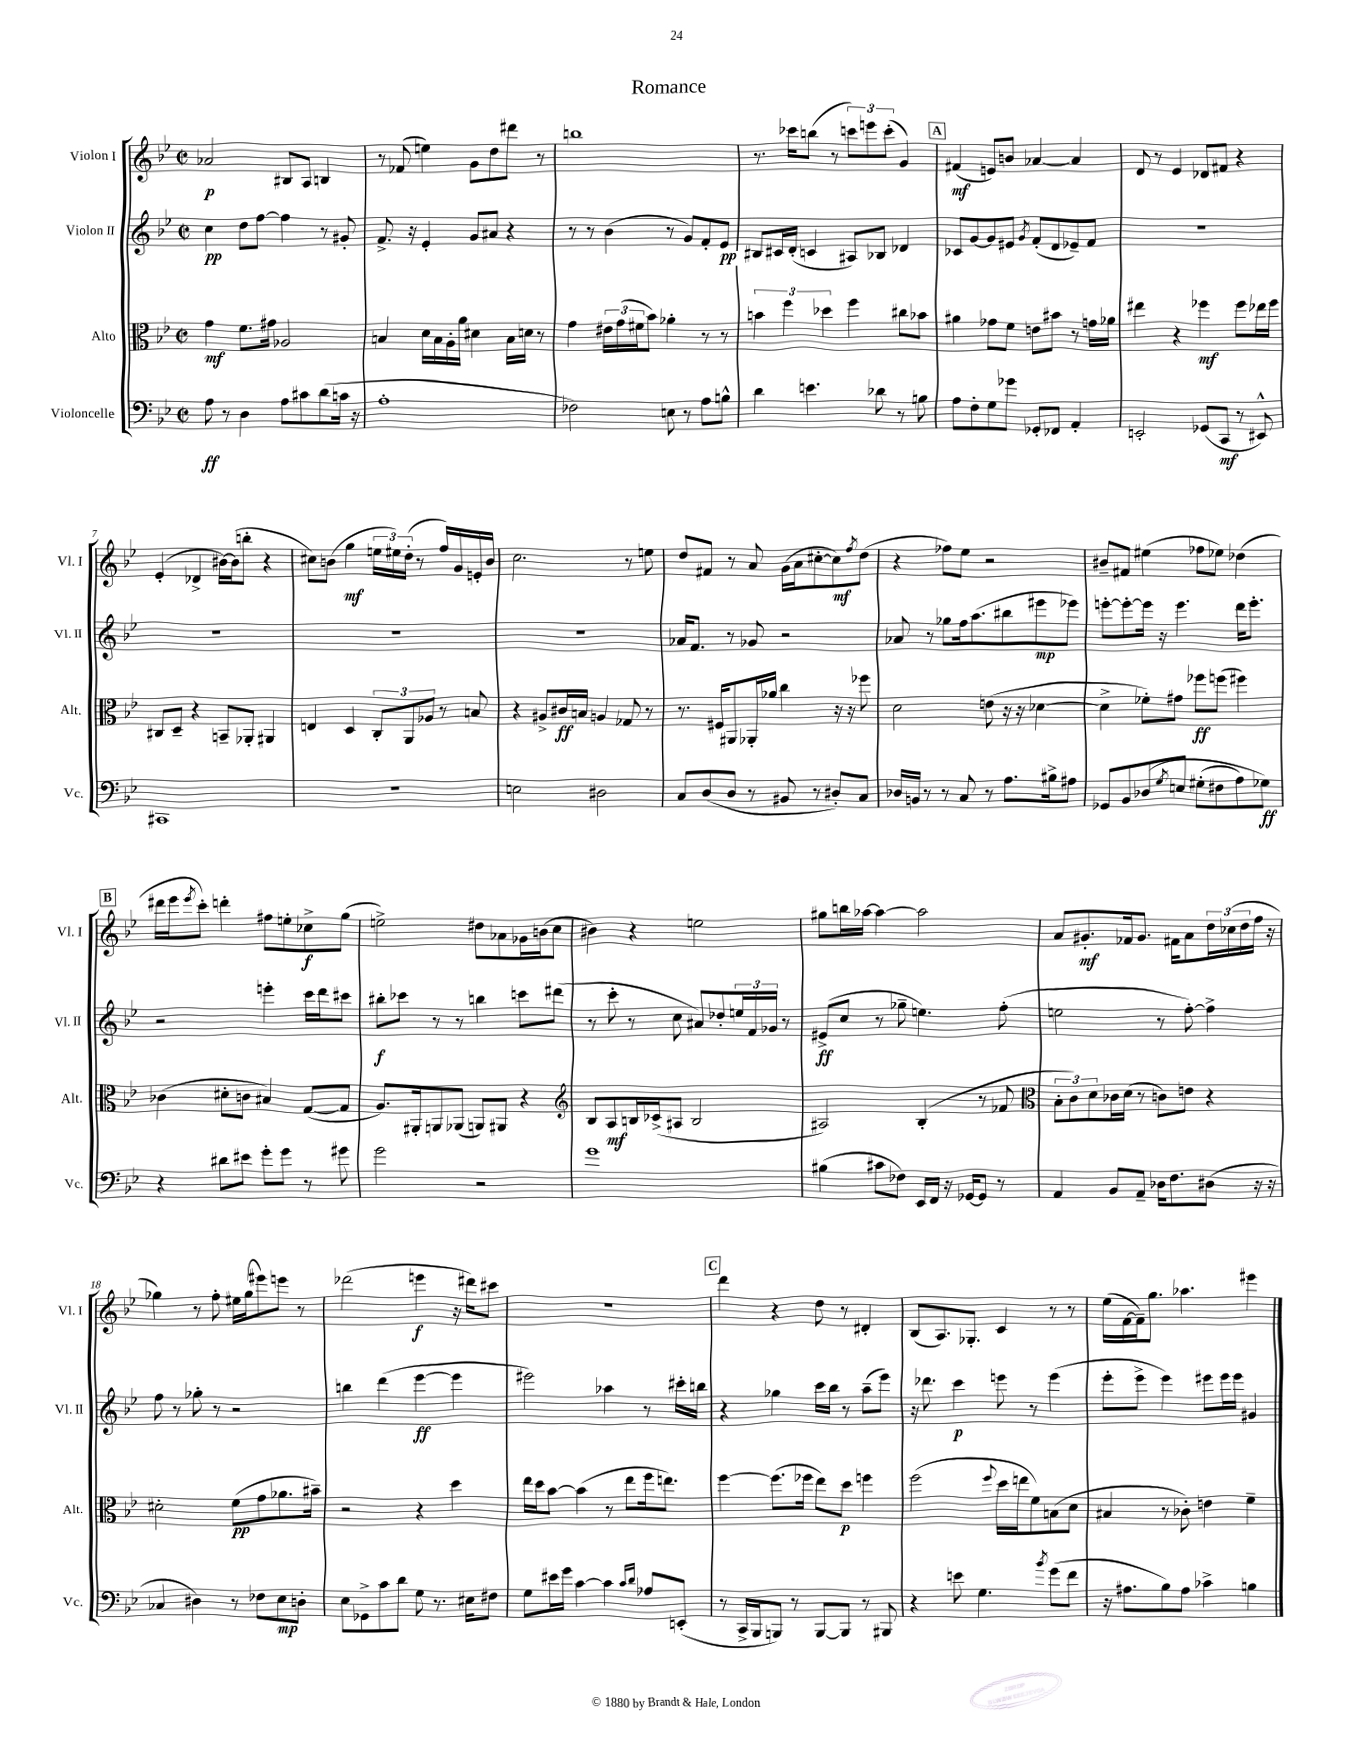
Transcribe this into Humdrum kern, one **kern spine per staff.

**kern	**dynam	**kern	**dynam	**kern	**dynam	**kern	**dynam
*part4	*part4	*part3	*part3	*part2	*part2	*part1	*part1
*staff4	*staff4	*staff3	*staff3	*staff2	*staff2	*staff1	*staff1
*I"Violoncelle	*	*I"Alto	*	*I"Violon II	*	*I"Violon I	*
*I'Vc.	*	*I'Alt.	*	*I'Vl. II	*	*I'Vl. I	*
*clefF4	*	*clefC3	*	*clefG2	*	*clefG2	*
*k[b-e-]	*	*k[b-e-]	*	*k[b-e-]	*	*k[b-e-]	*
*M2/2	*	*M2/2	*	*M2/2	*	*M2/2	*
*met(c|)	*	*met(c|)	*	*met(c|)	*	*met(c|)	*
=1	=1	=1	=1	=1	=1	=1	=1
8A\	ff	4g\	mf	4cc\	pp	2a-X/	p
8r	.	.	.	.	.	.	.
4D\	.	8.f\L	.	8dd\L	.	.	.
.	.	.	.	[8ff\J	.	.	.
.	.	16g#X\Jk	.	.	.	.	.
8A\L	.	2A-X/	.	4ff\]	.	8B#X/L	.
8c#X\	.	.	.	.	.	8A/J	.
(8d\	.	.	.	8r	.	4Bn/	.
16cn\Jk	.	.	.	8g#X'/	.	.	.
16r	.	.	.	.	.	.	.
=2	=2	=2	=2	=2	=2	=2	=2
1A'	.	4Bn/	.	8.f^/	.	8r	.
.	.	.	.	.	.	(8f-X/	.
.	.	.	.	16r	.	.	.
.	.	16d\LL	.	4e-'/	.	4een\)	.
.	.	16B\	.	.	.	.	.
.	.	16A'\	.	.	.	.	.
.	.	16a\JJ	.	.	.	.	.
.	.	4d#X\	.	8g/L	.	8g\L	.
.	.	.	.	8a#X/J	.	8dd\	.
.	.	16B\LL	.	4r	.	8ddd#X\J	.
.	.	16dn\JJ	.	.	.	.	.
.	.	8r	.	.	.	8r	.
=3	=3	=3	=3	=3	=3	=3	=3
2F-X\)	.	4g\	.	8r	.	1bbn	.
.	.	.	.	8r	.	.	.
.	.	24e#X\LL	.	(4b-\	.	.	.
.	.	(24g\	.	.	.	.	.
.	.	24f#X\J	.	.	.	.	.
.	.	8b-\J)	.	.	.	.	.
8En\	.	4a-X'\	.	8r	.	.	.
8r	.	.	.	8g/L)	.	.	.
8A\L	.	8r	.	8f'/	.	.	.
8Bn^^\J	.	8r	.	8e-/J	pp	.	.
=4	=4	=4	=4	=4	=4	=4	=4
4d\	.	6bn\	.	8B#X/L	.	8.r	.
.	.	.	.	16c#X/L	.	.	.
.	.	6ff\	.	.	.	.	.
.	.	.	.	(16d'/JJ	.	16ccc-X\KL	.
4.en\	.	.	.	4cn/	.	(8bbn\J	.
.	.	6dd-X\	.	.	.	.	.
.	.	.	.	.	.	8r	.
.	.	4ff\	.	8A#X/L)	.	12cccn\L)	.
.	.	.	.	.	.	12eeen\	.
8d-X\	.	.	.	8B-X/J	.	.	.
.	.	.	.	.	.	(12ccc'\J	.
8r	.	8cc#X\L	.	4d-X/	.	4g/)	.
8Bn\	.	8b-X\J	.	.	.	.	.
!!LO:REH:place=s1:t=A
=5	=5	=5	=5	=5	=5	=5	=5
8A\L	.	4a#X\	.	8c-X/L	.	(4f#X/	mf
8F'\	.	.	.	[8g/	.	.	.
8G\	.	8g-X\L	.	8g/]	.	8en/L)	.
8g-X\J	.	8f\J	.	8e#X/J	.	8bn/J	.
.	.	.	.	8qg/	.	.	.
8GG-X'/L	.	8en\L	.	(8f'/L	.	[4a-X/	.
8FF-X/J	.	8b#X\J	.	8d/	.	.	.
4AA'/	.	8r	.	8e-X~/)	.	4a-/]	.
.	.	16gn\LL	.	8f/J	.	.	.
.	.	16a-X\JJ	.	.	.	.	.
=6	=6	=6	=6	=6	=6	=6	=6
2EEn'/	.	4ee#X\	.	1r	.	8d/	.
.	.	.	.	.	.	8r	.
.	.	4r	.	.	.	4e-/	.
(8GG-X/L	.	4ff-X\	mf	.	.	8d-X/L	.
8CC/J	mf	.	.	.	.	8f#X/J	.
8r	.	8ff-\L	.	.	.	4r	.
8EE#X^^/)	.	16ee-X\L	.	.	.	.	.
.	.	16ff-\JJ	.	.	.	.	.
!!LO:LB:g=z
=7	=7	=7	=7	=7	=7	=7	=7
1CC#X	.	8C#X/L	.	1r	.	(4e-'/	.
.	.	8D~/J	.	.	.	.	.
.	.	4r	.	.	.	4d-X^/	.
.	.	8BBn~/L	.	.	.	[16b#X\LL)	.
.	.	.	.	.	.	(16b#\J]	.
.	.	8AA-X'/J	.	.	.	8bbn'\J	.
.	.	4AA#X/	.	.	.	4r	.
=8	=8	=8	=8	=8	=8	=8	=8
1r	.	4En/	.	1r	.	8cc#X\L)	.
.	.	.	.	.	.	(8bn\J	.
.	.	4D/	.	.	.	4gg\	mf
.	.	12C'/L	.	.	.	24een\LL	.
.	.	.	.	.	.	24ee#X\)	.
.	.	12AA/	.	.	.	(24dd'\JJ	.
.	.	.	.	.	.	8r	.
.	.	12A-X/J	.	.	.	.	.
.	.	8r	.	.	.	16ff/LL)	.
.	.	.	.	.	.	16g/	.
.	.	8Bn/	.	.	.	16en'/	.
.	.	.	.	.	.	16b/JJ	.
=9	=9	=9	=9	=9	=9	=9	=9
2En\	.	4r	.	1r	.	2.cc\	.
.	.	8A#X^/L	.	.	.	.	.
.	.	16c#X/L	ff	.	.	.	.
.	.	16Bn/JJ	.	.	.	.	.
2D#X\	.	4An/	.	.	.	.	.
.	.	8G-X/	.	.	.	8r	.
.	.	8r	.	.	.	8een\	.
=10	=10	=10	=10	=10	=10	=10	=10
8C/L	.	8.r	.	16a-X/KL	.	8dd/L	.
.	.	.	.	8.f/J	.	.	.
(8D/	.	.	.	.	.	8f#X/J	.
.	.	16F#X/KL	.	.	.	.	.
8D/J	.	8AA#X/	.	8r	.	8r	.
8r	.	16AA-X'/L	.	8g-X/	.	8a/	.
.	.	16a-X/JJ	.	.	.	.	.
8BB#X/	.	4cc\	.	2r	.	(16g\LL	.
.	.	.	.	.	.	16a\J	.
8r	.	.	.	.	.	[8cc#X'\	.
8D#X'/L)	.	16r	.	.	.	8cc#\])	mf
.	.	16r	.	.	.	.	.
.	.	.	.	.	.	8qff/	.
8C/J	.	8ff-X\	.	.	.	(8dd\J	.
=11	=11	=11	=11	=11	=11	=11	=11
16D-X/LL	.	2d\	.	8a-X/	.	4r	.
16BBn/JJ	.	.	.	.	.	.	.
8r	.	.	.	8r	.	.	.
8r	.	.	.	8gg-X\L	.	8ff-X\L)	.
8C/	.	.	.	16ff\k	.	8ee-\J	.
.	.	.	.	(8.aa\	.	.	.
8r	.	(8en\	.	.	.	2r	.
8.A\L	.	16r	.	8bb#X\	.	.	.
.	.	16r	.	.	.	.	.
.	.	[4d-X\	.	8eee#X\	mp	.	.
16B#X^\k	.	.	.	.	.	.	.
8A#X\J	.	.	.	8eee-X\J)	.	.	.
=12	=12	=12	=12	=12	=12	=12	=12
8GG-X/L	.	4d-^\]	.	[8eeen'\L	.	8b#X~/L	.
8BB-/	.	.	.	8eee'\_	.	8f#X/J	.
(8D-X/	.	8f-X'\L)	.	16eee\Jk]	.	(4ee#X\	.
.	.	.	.	16r	.	.	.
8qG/	.	.	.	.	.	.	.
8En/J	.	8g#X\J	.	4.eee\	.	.	.
(8G#X'\L	.	8ff-X\L	ff	.	.	8ff-X\L	.
8F#X\	.	(8ffn\J	.	.	.	8ee-X\J)	.
8A\)	.	4ff#X\)	.	16ddd\KL	.	(4dd-X\	.
.	.	.	.	8.eee'\J	.	.	.
8G-X\J)	ff	.	.	.	.	.	.
!!LO:LB:g=z
!!LO:REH:place=s1:t=B
=13	=13	=13	=13	=13	=13	=13	=13
4r	.	(4c-X\	.	2r	.	16ddd#X\LL	.
.	.	.	.	.	.	16eee-\J	.
.	.	.	.	.	.	8qeee-/	.
.	.	.	.	.	.	8ccc'\J)	.
8d#X\L	.	8d#X'\L	.	.	.	4dddn'\	.
8e#X\J	.	8cn\J	.	.	.	.	.
8g'\L	.	4B#X/)	.	4eeen'\	.	8ff#X\L	.
8g\J	.	.	.	.	.	8een'\	.
8r	.	([8G/L	.	16ccc\LL	.	8cc-X^\	f
.	.	.	.	16ddd\J	.	.	.
8g#X\	.	8G/J]	.	8ccc#X\J	.	(8gg\J	.
=14	=14	=14	=14	=14	=14	=14	=14
2g\	.	8.A/L)	.	8bb#X'\L	f	2een^\)	.
.	.	.	.	8ccc-X\J	.	.	.
.	.	16AA#X'/k	.	.	.	.	.
.	.	8AAn/	.	8r	.	.	.
.	.	(8AA-X/J	.	8r	.	.	.
2r	.	8AAn/L)	.	4bbn\	.	8dd#X\L	.
.	.	8AA#X/J	.	.	.	8a-X\	.
.	.	4r	.	8cccn\L	.	16g-X\L	.
.	.	.	.	.	.	(16bn\J	.
.	.	.	.	(8ddd#X\J	.	8cc\J	.
=15	=15	=15	=15	=15	=15	=15	=15
*	*	*clefG2	*	*	*	*	*
1g	.	8B-/L	.	8r	.	4b#X\)	.
.	.	8A/	mf	8ccc'\	.	.	.
.	.	16Bn/L	.	8r	.	4r	.
.	.	(16c-X^/J	.	.	.	.	.
.	.	8A#X/J	.	8cc\	.	.	.
.	.	2B/	.	8a#X/L)	.	2een\	.
.	.	.	.	8dd-X'/	.	.	.
.	.	.	.	24een/L	.	.	.
.	.	.	.	24f/	.	.	.
.	.	.	.	24g-X/JJ	.	.	.
.	.	.	.	8r	.	.	.
=16	=16	=16	=16	=16	=16	=16	=16
(4B#X\	.	2A#X/)	.	(8e#X^/L	ff	8gg#X\L	.
.	.	.	.	8cc/J	.	16bbn\L	.
.	.	.	.	.	.	[16aa-X\JJ	.
8c#X\L	.	.	.	8r	.	4aa-\_	.
8F-X\J)	.	.	.	8gg-X~\	.	.	.
16EE-/LL	.	(4B-'/	.	4.een\)	.	2aa-\]	.
16FF/JJ	.	.	.	.	.	.	.
16r	.	.	.	.	.	.	.
[16GG-X/KL	.	.	.	.	.	.	.
8GG-/J]	.	8r	.	.	.	.	.
8r	.	8f-X/	.	(8ff'\	.	.	.
=17	=17	=17	=17	=17	=17	=17	=17
*	*	*clefC3	*	*	*	*	*
4AA/	.	12B-'\L	.	2een\	.	8a/L	.
.	.	12c\)	.	.	.	.	.
.	.	.	.	.	.	8.g#X'/	mf
.	.	12d\	.	.	.	.	.
8BB-/L	.	16c-X\L	.	.	.	.	.
.	.	(16d\JJ	.	.	.	16f-X/k	.
8AA~/J	.	8r	.	.	.	8.g#/J	.
16D-X\KL	.	8cn\L)	.	8r	.	.	.
8.F\	.	.	.	.	.	16f#X\KL	.
.	.	8en\J	.	[8ff'\)	.	8a\	.
(8D#X\J	.	4r	.	4ff^\]	.	24dd\L	.
.	.	.	.	.	.	(24cc-X\	.
.	.	.	.	.	.	24dd\	.
16r	.	.	.	.	.	16ff\JJ	.
16r	.	.	.	.	.	16r	.
!!LO:LB:g=z
=18	=18	=18	=18	=18	=18	=18	=18
4C-X/	.	2d#X'\	.	8ff\	.	4gg-X\)	.
.	.	.	.	8r	.	.	.
4D#X\)	.	.	.	8gg-X'\	.	8r	.
.	.	.	.	8r	.	8ff'\	.
8r	.	(8f\L	pp	2r	.	16ee#X\LL	.
.	.	.	.	.	.	(16gg-\J	.
8F-X\L	.	8g\	.	.	.	8eee#X\)	.
8E-\	mp	8.a-X\	.	.	.	8eeen\J	.
8Dn'\J	.	.	.	.	.	8r	.
.	.	16b#X~\Jk)	.	.	.	.	.
=19	=19	=19	=19	=19	=19	=19	=19
8E-\L	.	2r	.	4bbn\	.	(2ddd-X\	.
8GG-X^\	.	.	.	.	.	.	.
8c\	.	.	.	(4ddd\	.	.	.
8d\J	.	.	.	.	.	.	.
8G\	.	4r	.	[4eee-\	ff	4eeen\	f
8.r	.	.	.	.	.	.	.
.	.	4dd\	.	4eee-\]	.	16r	.
16E#X\KL	.	.	.	.	.	16ddd#X\KL)	.
8F#X\J	.	.	.	.	.	8ccc#X\J	.
=20	=20	=20	=20	=20	=20	=20	=20
8G\L	.	16ee-\LL	.	2eee#X\)	.	1r	.
.	.	16dd\J	.	.	.	.	.
16e#X\L	.	[8b-\J	.	.	.	.	.
16g\JJ	.	.	.	.	.	.	.
[4c\	.	(4b-\]	.	.	.	.	.
4c\]	.	8r	.	4aa-X\	.	.	.
.	.	8ee-\L	.	.	.	.	.
16qqc/LL	.	.	.	.	.	.	.
16qqd/JJ	.	.	.	.	.	.	.
8A-X/L	.	16ff\k	.	8r	.	.	.
.	.	8.een\J)	.	.	.	.	.
(8EEn'/J	.	.	.	16ccc#X'\LL	.	.	.
.	.	.	.	16bbn\JJ	.	.	.
!!LO:REH:place=s1:t=C
=21	=21	=21	=21	=21	=21	=21	=21
8r	.	[4ff\	.	4r	.	4ddd\	.
16CC^/LL	.	.	.	.	.	.	.
16BBB-/J	.	.	.	.	.	.	.
8BBBn/J)	.	(8.ff\L]	.	4gg-X\	.	4r	.
8r	.	.	.	.	.	.	.
.	.	16ff-X\Jk	.	.	.	.	.
[8BBB/L	.	8ee-\L)	.	16ccc\LL	.	8dd\	.
.	.	.	.	16bb-\JJ	.	.	.
8BBB/J]	.	8dd\J	p	8r	.	8r	.
8r	.	4ffn\	.	(8aa~\L	.	4d#X'/	.
8BBB#X/	.	.	.	8eee-\J)	.	.	.
=22	=22	=22	=22	=22	=22	=22	=22
4r	.	(2ff\	.	16r	.	(8B-/L	.
.	.	.	.	8.ddd-X\	.	.	.
.	.	.	.	.	.	8.A/)	.
8en\	.	.	.	4ccc\	p	.	.
.	.	.	.	.	.	8.G-X'/J	.
4.G\	.	.	.	.	.	.	.
.	.	8qqff/	.	.	.	.	.
.	.	16dd\LL	.	8eeen\	.	4c/	.
.	.	16een\J	.	.	.	.	.
.	.	8f\)	.	8r	.	.	.
8qb-/	.	.	.	.	.	.	.
(8g\L	.	(8Bn\	.	(4eee\	.	8r	.
8f\J	.	8d\J	.	.	.	8r	.
=23	=23	=23	=23	=23	=23	=23	=23
16r	.	4B#X/	.	8eee-'\L	.	(16ee-\LL	.
8.A#X\L	.	.	.	.	.	[16f\	.
.	.	.	.	8eee-^\J	.	16f~\J])	.
.	.	.	.	.	.	8.gg\J	.
8B-\)	.	8r	.	4eee-\)	.	.	.
8A#\J	.	8c-X'\)	.	.	.	4.aa-X\	.
4c-X^\	.	4en\	.	8eee#X\L	.	.	.
.	.	.	.	16eee#\L	.	.	.
.	.	.	.	16eee#\JJ	.	.	.
4Bn\	.	4f~\	.	4g#X/	.	4eee#X\	.
==	==	==	==	==	==	==	==
*-	*-	*-	*-	*-	*-	*-	*-
